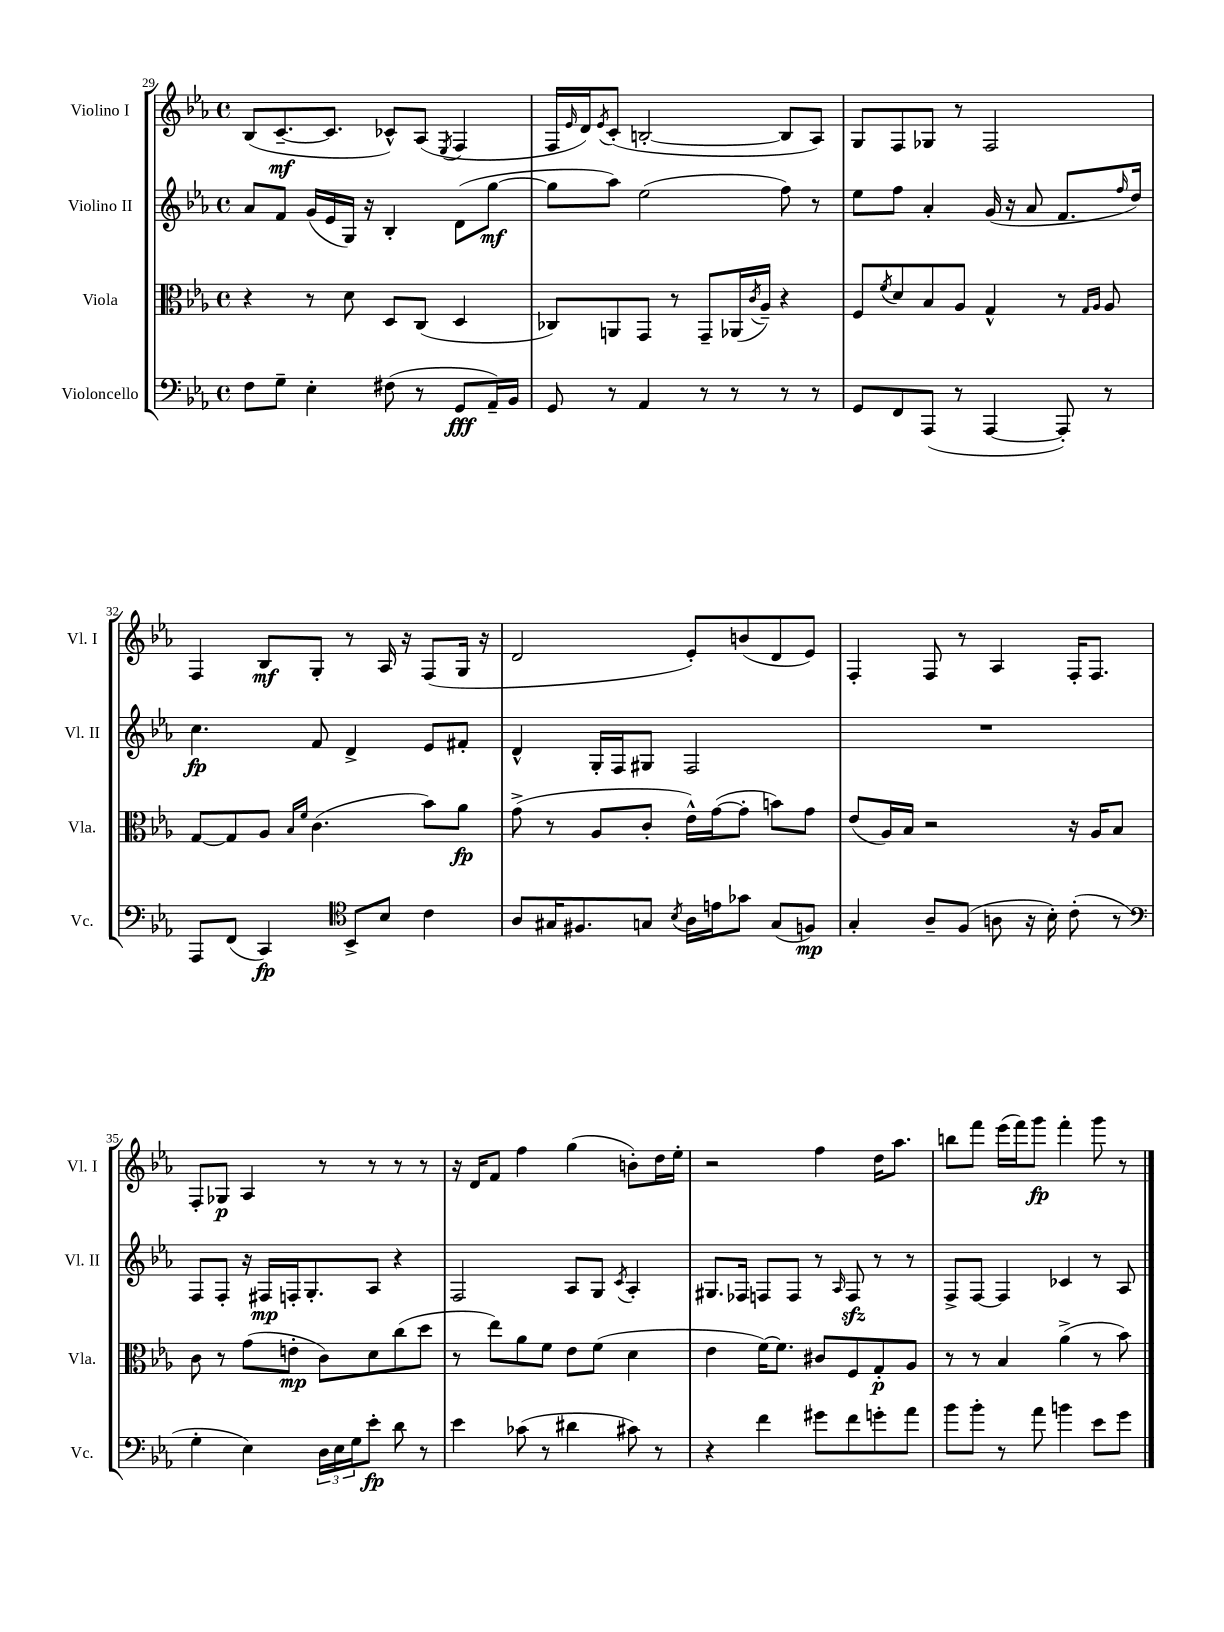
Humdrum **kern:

**kern	**dynam	**kern	**dynam	**kern	**dynam	**kern	**dynam
*part4	*part4	*part3	*part3	*part2	*part2	*part1	*part1
*staff4	*staff4	*staff3	*staff3	*staff2	*staff2	*staff1	*staff1
*I"Violoncello	*	*I"Viola	*	*I"Violino II	*	*I"Violino I	*
*I'Vc.	*	*I'Vla.	*	*I'Vl. II	*	*I'Vl. I	*
*clefF4	*	*clefC3	*	*clefG2	*	*clefG2	*
*k[b-e-a-]	*	*k[b-e-a-]	*	*k[b-e-a-]	*	*k[b-e-a-]	*
*M4/4	*	*M4/4	*	*M4/4	*	*M4/4	*
*met(c)	*	*met(c)	*	*met(c)	*	*met(c)	*
=29	=29	=29	=29	=29	=29	=29	=29
8F\L	.	4r	.	8a-/L	.	(8B-/L	.
8G~\J	.	.	.	8f/J	.	[8.c~/	mf
4E-'\	.	8r	.	(16g/LL	.	.	.
.	.	.	.	16e-/	.	8.c/J]	.
.	.	8d\	.	16G/JJ)	.	.	.
.	.	.	.	16r	.	.	.
(8F#X\	.	8D/L	.	4B-'/	.	8c-X^^/L)	.
8r	.	(8C/J	.	.	.	(8A-/J	.
.	.	.	.	.	.	8qE-/	.
8GG/L	fff	4D/	.	(8d\L	.	4F/	.
16AA-~/L)	.	.	.	[8gg\J	mf	.	.
16BB-/JJ	.	.	.	.	.	.	.
=30	=30	=30	=30	=30	=30	=30	=30
8GG/	.	8C-X/L)	.	8gg\L]	.	16F/LL	.
.	.	.	.	.	.	16qqe-/	.
.	.	.	.	.	.	16d/J)	.
.	.	.	.	.	.	8qe-/	.
8r	.	8AAn/	.	8aa-\J)	.	(8c'/J	.
4AA-/	.	8GG/J	.	(2ee-\	.	[2Bn'/	.
.	.	8r	.	.	.	.	.
8r	.	8GG~/L	.	.	.	.	.
8r	.	(16AA-X/L	.	.	.	.	.
.	.	8qc/	.	.	.	.	.
.	.	16A-~/JJ)	.	.	.	.	.
8r	.	4r	.	8ff\)	.	8B/L]	.
8r	.	.	.	8r	.	8A-/J)	.
=31	=31	=31	=31	=31	=31	=31	=31
8GG/L	.	8F/L	.	8ee-\L	.	8G/L	.
.	.	8qf/	.	.	.	.	.
8FF/	.	8d/	.	8ff\J	.	8F/	.
(8AAA-/J	.	8B-/	.	4a-'/	.	8G-X/J	.
8r	.	8A-/J	.	.	.	8r	.
[4AAA-/	.	4G^^/	.	(16g/	.	2F/	.
.	.	.	.	16r	.	.	.
.	.	.	.	8a-/	.	.	.
8AAA-'/])	.	8r	.	8.f/L	.	.	.
.	.	16qqG/LL	.	.	.	.	.
.	.	16qqA-/JJ	.	.	.	.	.
8r	.	8A-/	.	.	.	.	.
.	.	.	.	16qqff/	.	.	.
.	.	.	.	16dd/Jk)	.	.	.
!!LO:LB:g=z
=32	=32	=32	=32	=32	=32	=32	=32
8AAA-/L	.	[8G/L	.	4.cc\	fp	4F/	.
(8FF/J	.	8G/]	.	.	.	.	.
4CC/)	fp	8A-/J	.	.	.	8B-/L	mf
.	.	16qqB-/LL	.	.	.	.	.
.	.	16qqf/JJ	.	.	.	.	.
.	.	(4.c\	.	8f/	.	8G'/J	.
*clefC4	*	*	*	*	*	*	*
8BB-^/L	.	.	.	4d^/	.	8r	.
8B-/J	.	.	.	.	.	16A-/	.
.	.	.	.	.	.	16r	.
4c\	.	8b-\L)	.	8e-/L	.	(8F/L	.
.	.	8a-\J	fp	8f#X'/J	.	16G/Jk	.
.	.	.	.	.	.	16r	.
=33	=33	=33	=33	=33	=33	=33	=33
8A-/L	.	(8g^\	.	4d^^/	.	2d/	.
16G#X/K	.	8r	.	.	.	.	.
8.F#X/	.	.	.	.	.	.	.
.	.	8A-/L	.	16G'/LL	.	.	.
.	.	.	.	16F/J	.	.	.
8Gn/J	.	8c'/J	.	8G#X/J	.	.	.
8qB-/	.	.	.	.	.	.	.
16A-\LL	.	16e-^^\LL)	.	2F/	.	8e-'/L)	.
16en\J	.	([16g\J	.	.	.	.	.
8g-X\J	.	8g'\J]	.	.	.	(8bn/	.
(8G/L	.	8bn\L)	.	.	.	8d/	.
8Fn/J)	mp	8g\J	.	.	.	8e-/J)	.
=34	=34	=34	=34	=34	=34	=34	=34
4G'/	.	(8e-/L	.	1r	.	4F'/	.
.	.	16A-/L)	.	.	.	.	.
.	.	16B-/JJ	.	.	.	.	.
8A-~/L	.	2r	.	.	.	8F/	.
(8F/J	.	.	.	.	.	8r	.
8An\	.	.	.	.	.	4A-/	.
16r	.	.	.	.	.	.	.
16B-'\)	.	.	.	.	.	.	.
(8c'\	.	16r	.	.	.	16F'/KL	.
.	.	16A-/KL	.	.	.	8.F/J	.
8r	.	8B-/J	.	.	.	.	.
!!LO:LB:g=z
=35	=35	=35	=35	=35	=35	=35	=35
*clefF4	*	*	*	*	*	*	*
4G'\	.	8c\	.	8F/L	.	8F'/L	.
.	.	8r	.	8F'/J	.	8G-X/J	p
4E-\)	.	(8g\L	.	16r	.	4A-/	.
.	.	.	.	16F#X/LL	mp	.	.
.	.	8en'\J	mp	16Fn'/J	.	.	.
.	.	.	.	8.G'/	.	.	.
24D\LL	.	8c\L)	.	.	.	8r	.
24E-\	.	.	.	.	.	.	.
24G\J	.	.	.	.	.	.	.
8e-'\J	fp	8d\	.	8A-/J	.	8r	.
8d\	.	(8cc\	.	4r	.	8r	.
8r	.	8dd\J	.	.	.	8r	.
=36	=36	=36	=36	=36	=36	=36	=36
4e-\	.	8r	.	2F/	.	16r	.
.	.	.	.	.	.	16d/KL	.
.	.	8ee-\L)	.	.	.	8f/J	.
(8c-X\	.	8a-\	.	.	.	4ff\	.
8r	.	8f\J	.	.	.	.	.
4d#X\	.	8e-\L	.	8A-/L	.	(4gg\	.
.	.	(8f\J	.	8G/J	.	.	.
.	.	.	.	8qc/	.	.	.
8c#X\)	.	4d\	.	4A-'/	.	8bn'\L)	.
8r	.	.	.	.	.	16dd\L	.
.	.	.	.	.	.	16ee-'\JJ	.
=37	=37	=37	=37	=37	=37	=37	=37
4r	.	4e-\	.	8.G#X/L	.	2r	.
.	.	.	.	16F-X/Jk	.	.	.
4f\	.	[16f\KL)	.	8Fn/L	.	.	.
.	.	8.f\J]	.	.	.	.	.
.	.	.	.	8F/J	.	.	.
8g#X\L	.	8c#X/L	.	8r	.	4ff\	.
.	.	.	.	16qqA-/	.	.	.
8f\	.	8F/	.	8Fzz/	.	.	.
8gn'\	.	8G'/	p	8r	.	16dd\KL	.
.	.	.	.	.	.	8.aa-\J	.
8a-\J	.	8A-/J	.	8r	.	.	.
=38	=38	=38	=38	=38	=38	=38	=38
8b-\L	.	8r	.	8F^/L	.	8bbn\L	.
8b-'\J	.	8r	.	[8F/J	.	8fff\J	.
8r	.	4B-/	.	4F/]	.	(16eee-\LL	.
.	.	.	.	.	.	16fff\J)	.
8a-\	.	.	.	.	.	8ggg\J	fp
4bn\	.	(4a-^\	.	4c-X/	.	4fff'\	.
8e-\L	.	8r	.	8r	.	8ggg\	.
8g\J	.	8b-\)	.	8A-/	.	8r	.
==	==	==	==	==	==	==	==
*-	*-	*-	*-	*-	*-	*-	*-
